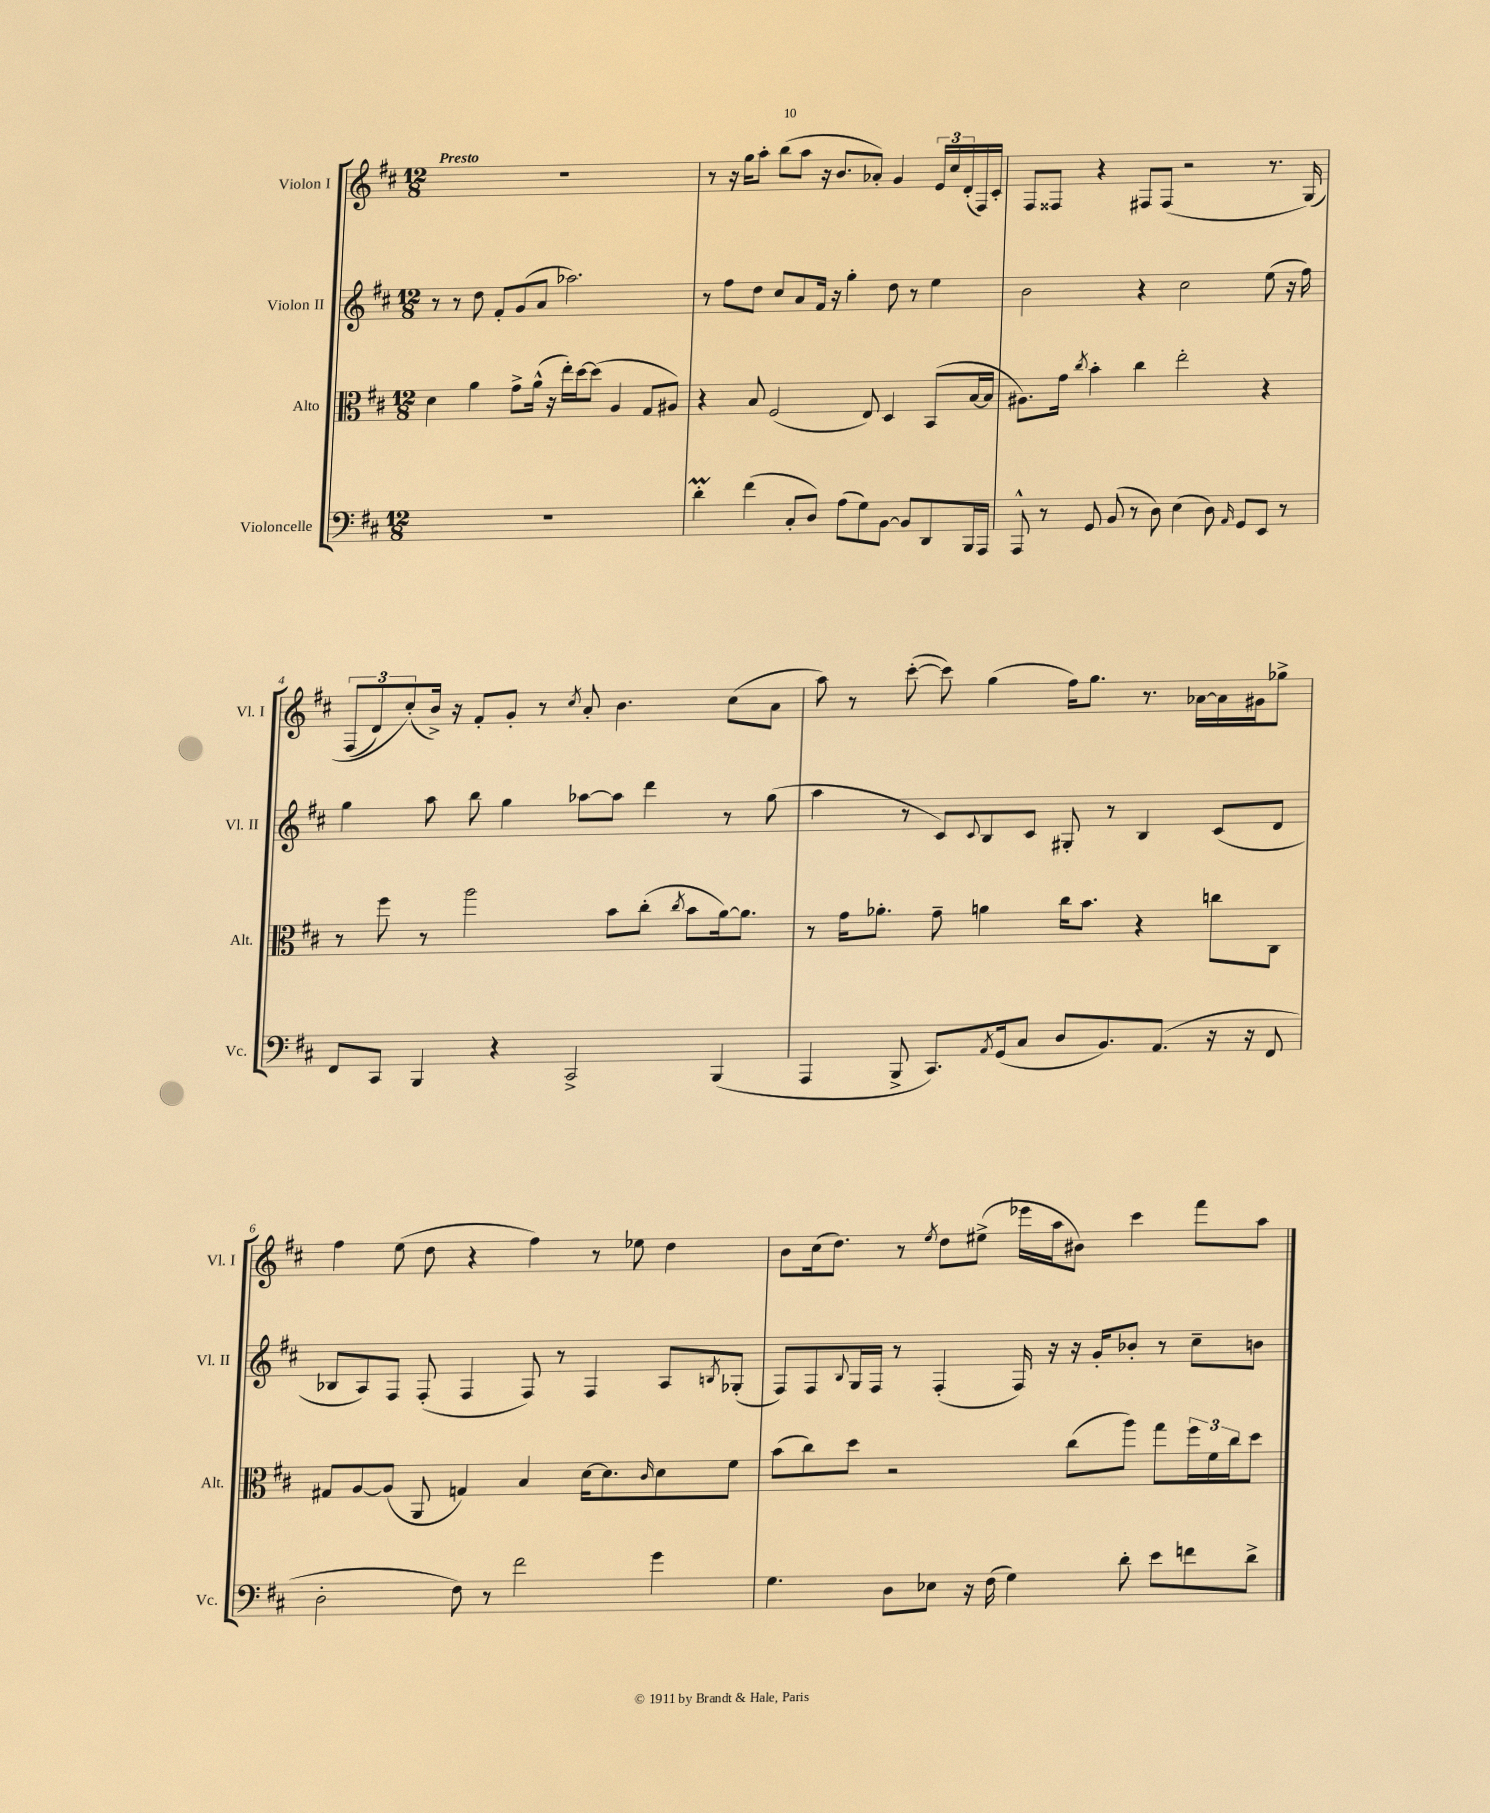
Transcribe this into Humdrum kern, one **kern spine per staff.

**kern	**kern	**kern	**kern
*part4	*part3	*part2	*part1
*staff4	*staff3	*staff2	*staff1
*I"Violoncelle	*I"Alto	*I"Violon II	*I"Violon I
*I'Vc.	*I'Alt.	*I'Vl. II	*I'Vl. I
*clefF4	*clefC3	*clefG2	*clefG2
*k[f#c#]	*k[f#c#]	*k[f#c#]	*k[f#c#]
*M12/8	*M12/8	*M12/8	*M12/8
=1	=1	=1	=1
!	!	!	!LO:TX:a:B:t=Presto
1.r	4d\	8r	1.r
.	.	8r	.
.	4a\	8dd\	.
.	.	8f#'/L	.
.	8g^\L	(8g/	.
.	(16a^^\Jk	8a/J	.
.	16r	.	.
.	16ee'\LL)	2.aa-X\)	.
.	[16dd\J	.	.
.	(8dd\J]	.	.
.	4A/	.	.
.	8G/L	.	.
.	8A#X/J)	.	.
=2	=2	=2	=2
4dM'\	4r	8r	8r
.	.	8ff#\L	16r
.	.	.	16gg\KL
(4f#\	8B/	8dd\J	8aa'\J
.	(2F#/	8cc#/L	(8bb\L
8C#'/L	.	8a/	8aa\J
8D/J)	.	16f#/Jk	16r
.	.	16r	8.b/L
(8A\L	.	4gg'\	.
8G\)	8E/)	.	8a-X'/J)
[8BB\J	4D/	8dd\	4g/
8BB/L]	.	8r	.
8DD/	(8BB/L	4ee\	24e/LL
.	.	.	24cc#/
.	.	.	(24d'/
16BBB/L	[16B/L	.	16F#/)
16AAA/JJ	16B/JJ]	.	16c#'/JJ
=3	=3	=3	=3
8AAA^^/	8.A#X\L)	2b\	8F#/L
8r	.	.	8F##X/J
.	16g\Jk	.	.
.	8qcc#/	.	.
8GG/	4b'\	.	4r
(8BB/	.	.	.
8r	4cc#\	4r	8F#X/L
8D\)	.	.	(8F#/J
(4E\	2ee'\	2cc#\	2r
8D\)	.	.	.
16qqAA/	.	.	.
8GG/L	.	.	.
8EE/J	4r	(8ee\	8.r
8r	.	16r	.
.	.	16ff#\)	(16G/)
!!LO:LB:g=z
=4	=4	=4	=4
8FF#/L	8r	4gg\	(12F#/L
.	.	.	12d/)
8CC#/J	8ff#\	.	.
.	.	.	(12cc#'/)
4BBB/	8r	8aa\	16b^/Jk)
.	.	.	16r
.	2aa\	8bb\	8f#'/L
4r	.	4gg\	8g'/J
.	.	.	8r
.	.	.	8qcc#/
2CC#^/	.	[8aa-X\L	8a'/
.	8b\L	8aa-\J]	4.b\
.	(8cc#'\J	4ddd\	.
.	8qcc#/	.	.
.	8b\L	.	.
(4BBB/	[16a\k)	8r	(8cc#\L
.	8.a\J]	.	.
.	.	(8gg\	8a\J
=5	=5	=5	=5
4AAA/	8r	4aa\	8aa\)
.	16g\KL	.	8r
.	8.a-X'\J	.	.
8BBB^/	.	8r	([8ccc#'\
8.CC#/L)	8g~\	8c#/L)	8ccc#\])
.	.	8qqc#/	.
.	4an\	8B/	(4gg\
8qAA/	.	.	.
(16GG/k	.	.	.
8C#/J	.	8c#/J	.
8D/L	16cc#\KL	8G#X'/	16ff#\KL)
.	8.b\J	.	8.gg\J
8.BB/)	.	8r	.
.	4r	4B/	8.r
(8.AA/J	.	.	.
.	.	.	[16a-X\LL
16r	8ccn\L	(8c#/L	16a-\]
16r	.	.	16g#X\J
8FF#/	8C#\J	8d/J	8gg-X^\J
!!LO:LB:g=z
=6	=6	=6	=6
2D'\	8G#X/L	8B-X/L	4ff#\
.	[8A/	8A/)	.
.	(8A/J]	8F#/J	(8ee\
.	8AA/	(8F#'/	8dd\
8F#\)	4Gn/)	4F#/	4r
8r	.	.	.
2f#\	4B/	8F#/)	4ff#\)
.	.	8r	.
.	[16d\KL	4F#/	8r
.	8.d\]	.	.
.	.	.	8ee-X\
.	16qqc#/	.	.
4g\	8d\	8A/L	4dd\
.	.	8qBn/	.
.	8f#\J	(8G-X'/J	.
=7	=7	=7	=7
4.G\	(8b\L	8F#/L)	8b\L
.	8cc#\)	8F#/	(16cc#\k
.	.	.	8.dd\J)
.	.	8qqB/	.
.	8dd\J	16G/L	.
.	.	16F#/JJ	.
8D\L	2r	8r	8r
.	.	.	8qee/
8E-X\J	.	(4F#'/	8dd\L
16r	.	.	(8ee#X^\J
(16F#\	.	.	.
4G\)	.	16F#/)	16eee-X\LL
.	.	16r	16aa\J
.	(8cc#\L	16r	8b#X\J)
.	.	16g'/KL	.
8d'\	8aa\J)	8b-X'/J	4ccc#\
8e\L	8gg\L	8r	.
8fn\	24ff#\L	8cc#~\L	8fff#\L
.	24f#\	.	.
.	24cc#\J	.	.
8d^\J	8dd\J	8bn\J	8aa\J
==	==	==	==
*-	*-	*-	*-
